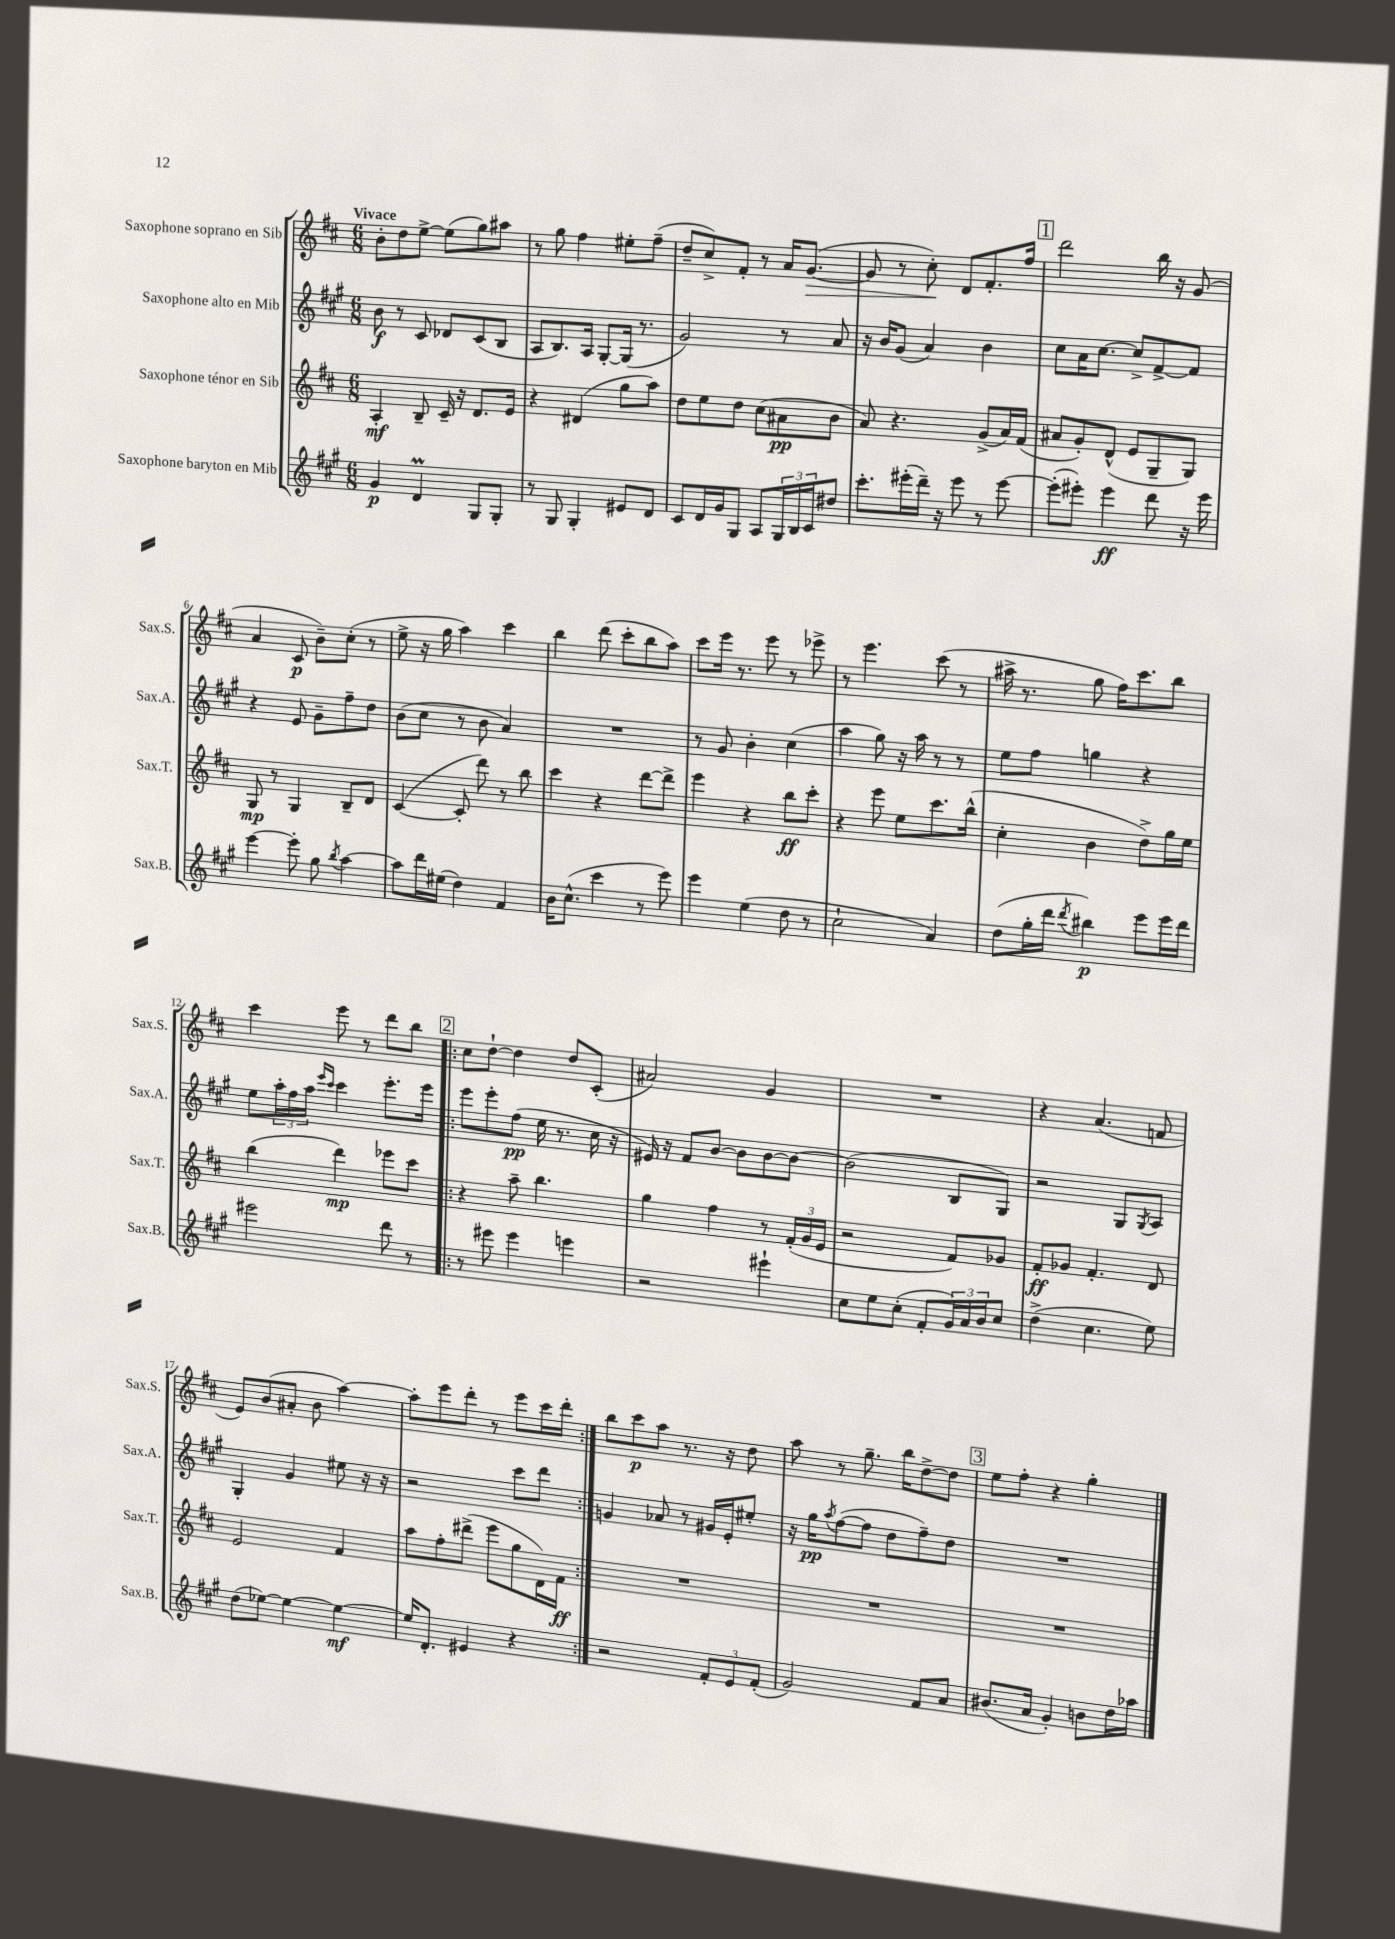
<<
\new StaffGroup <<
\new Staff = "s0" \with { instrumentName = "Saxophone soprano en Sib" shortInstrumentName = "Sax.S." } {
    \clef treble \key d \major \numericTimeSignature \time 6/8 \tempo "Vivace"
    b'8-. d''8 e''8~-> e''8( g''8) ais''8 |
    r8 g''8 fis''4 eis''8-. fis''8--( |
    d''8-- cis''8->) fis'8-. r8 a'16 g'8.~\>( |
    g'8 r8 cis''8-.\!) d'8 fis'8.-. fis''16 |
    \mark \markup { \box "1" } d'''2 b''16 r16 g'8( |
    a'4 cis'8\p b'8--) cis''8-.( r8 |
    e''8-> r16 g''16 a''4) cis'''4 |
    b''4 d'''8( cis'''8-. b''8 a''8) |
    cis'''8 e'''16 r8. e'''8 r8 ees'''8-> |
    r8 e'''4. cis'''8( r8 |
    ais''16-> r8. g''8 fis''16) cis'''8. b''8 |
    cis'''4 e'''8 r8 d'''8 b''8 |
    \repeat volta 2 { \mark \markup { \box "2" } cis''8 d''8~-! d''4 d''8 cis'8-.( |
    ais'2) g'4 |
    R2. |
    r4 a'4.( f'8 |
    e'8) b'8( ais'8-. b'8 a''4~) |
    a''8-. e'''8 d'''8-. r8 e'''8 cis'''16 d'''16-. | }
    b''8 cis'''8\p a''8 r8. r16 d''8 |
    a''8 r8 g''8.-- b''16 d''8~-> d''8 |
    \mark \markup { \box "3" } e''8 fis''8-. r4 g''4-. \bar "|." |
}
\new Staff = "s1" \with { instrumentName = "Saxophone alto en Mib" shortInstrumentName = "Sax.A." } {
    \clef treble \key a \major \numericTimeSignature \time 6/8
    b'8\f r8 cis'8 des'8 cis'8( b8 |
    a8 b8.) a16 gis8~-. gis16( r8. |
    gis'2) r8 a'8 |
    r16 b'16 gis'8( a'4) b'4 |
    \mark \markup { \box "1" } cis''8 a'16 cis''8.~ cis''8-> fis'8~-> fis'8 |
    r4 e'8 gis'8-- fis''8-- d''8 |
    b'8( cis''8 r8 b'8 a'4) |
    R2. |
    r8 gis'8 b'4-. cis''4( |
    a''4 gis''8) r16 a''16 r8 r8 |
    e''8 fis''8 g''4 r4 |
    e''8 \tuplet 3/2 { a''16-. fis''16 a''16 } \grace { e'''16 cis'''16 } cis'''4 e'''8.-. e'''16 |
    \repeat volta 2 { \mark \markup { \box "2" } e'''8 e'''8-. fis''8\pp( e''16 r8. cis''16 r16 |
    eis'16) r16 fis'8 b'8~ b'8 b'8~ b'8~ |
    b'2( b8 gis8) |
    r2 gis8 \acciaccatura { gis8 } a8 |
    gis4-. gis'4 eis''8 r16 r16 |
    r2 cis'''8 d'''8 | }
    g'4 aes'8 r8 gis'16 e'16-. eis''8-. |
    r16 gis''16\pp \acciaccatura { a''8 } fis''8~( fis''8 d''8 fis''8--) d''8 |
    \mark \markup { \box "3" } R2. \bar "|." |
}
\new Staff = "s2" \with { instrumentName = "Saxophone ténor en Sib" shortInstrumentName = "Sax.T." } {
    \clef treble \key d \major \numericTimeSignature \time 6/8
    a4-.\mf b8-- cis'16-- r16 d'8. e'16 |
    r4 dis'4( g''8 a''8) |
    d''8 e''8 d''8 cis''8( ais'8\pp b'8 |
    a'8) r4. g'8->( a'16) fis'16( |
    \mark \markup { \box "1" } ais'8 g'8-.) d'8-^( e'8 g8-- g8) |
    g8\mp r8 g4 b8-- d'8 |
    cis'4~( cis'8-. d'''8) r8 b''8 |
    cis'''4 r4 d'''8~ d'''8-> |
    e'''4 r4 b''8\ff cis'''8-. |
    r4 e'''8 e''8 cis'''8. b''16-^( |
    cis''4-. b'4 d''8->) g''16 e''16 |
    b''4( d'''4\mp) ees'''8 cis'''8 |
    \repeat volta 2 { \mark \markup { \box "2" } r4 a''8-- b''4. |
    g''4 fis''4 r8 \tuplet 3/2 { fis'16-.( g'16 e'16 } |
    r2 fis'8) ges'8 |
    fis'8-.\ff ges'8 fis'4.-. d'8 |
    e'2 fis'4 |
    a''8 fis''8-. dis'''8->( e'''8 g''8 d'16) fis'16\ff | }
    R2. |
    R2. |
    \mark \markup { \box "3" } R2. \bar "|." |
}
\new Staff = "s3" \with { instrumentName = "Saxophone baryton en Mib" shortInstrumentName = "Sax.B." } {
    \clef treble \key a \major \numericTimeSignature \time 6/8
    gis'4\p d'4\prall gis8 gis8-. |
    r8 gis8 gis4-. eis'8 d'8 |
    cis'8 d'16 gis'16 gis8 a8 \tuplet 3/2 { gis16 b16 cis'16 } dis''8 |
    cis'''8.-. eis'''16-.( d'''16--) r16 eis'''8 r8 eis'''8~ |
    \mark \markup { \box "1" } eis'''8-.( eis'''8-.) eis'''4\ff d'''8 r16 eis'''16 |
    e'''4~ e'''8-. gis''8 \acciaccatura { b''8 } a''4~ |
    a''8 d'''16 eis''16( d''4) fis'4 |
    b'16 cis''8.-^( cis'''4 r8 e'''8) |
    e'''4 e''4( d''8 r8 |
    cis''2-! a'4) |
    d''8( gis''16-. d'''16 \acciaccatura { d'''8 } bis''4\p) e'''8 e'''16 d'''16 |
    eis'''2 d'''8 r8 |
    \repeat volta 2 { \mark \markup { \box "2" } r8 eis'''8 eis'''4 e'''4 |
    r2 eis'''4-! |
    cis''8 e''8 cis''8-.( fis'8-. \tuplet 3/2 { gis'16) a'16 b'16 } cis''8 |
    d''4->( cis''4. e''8) |
    d''8( ees''8~) ees''4~ ees''4~\mf |
    ees''16 d'8.-. eis'4 r4 | }
    r2 \tuplet 3/2 { fis'8-. e'8 fis'8-.( } |
    gis'2) fis'8 a'8 |
    \mark \markup { \box "3" } bis'8.( a'16 gis'4-.) b'8 d''16 aes''16 \bar "|." |
}
>>
>>
